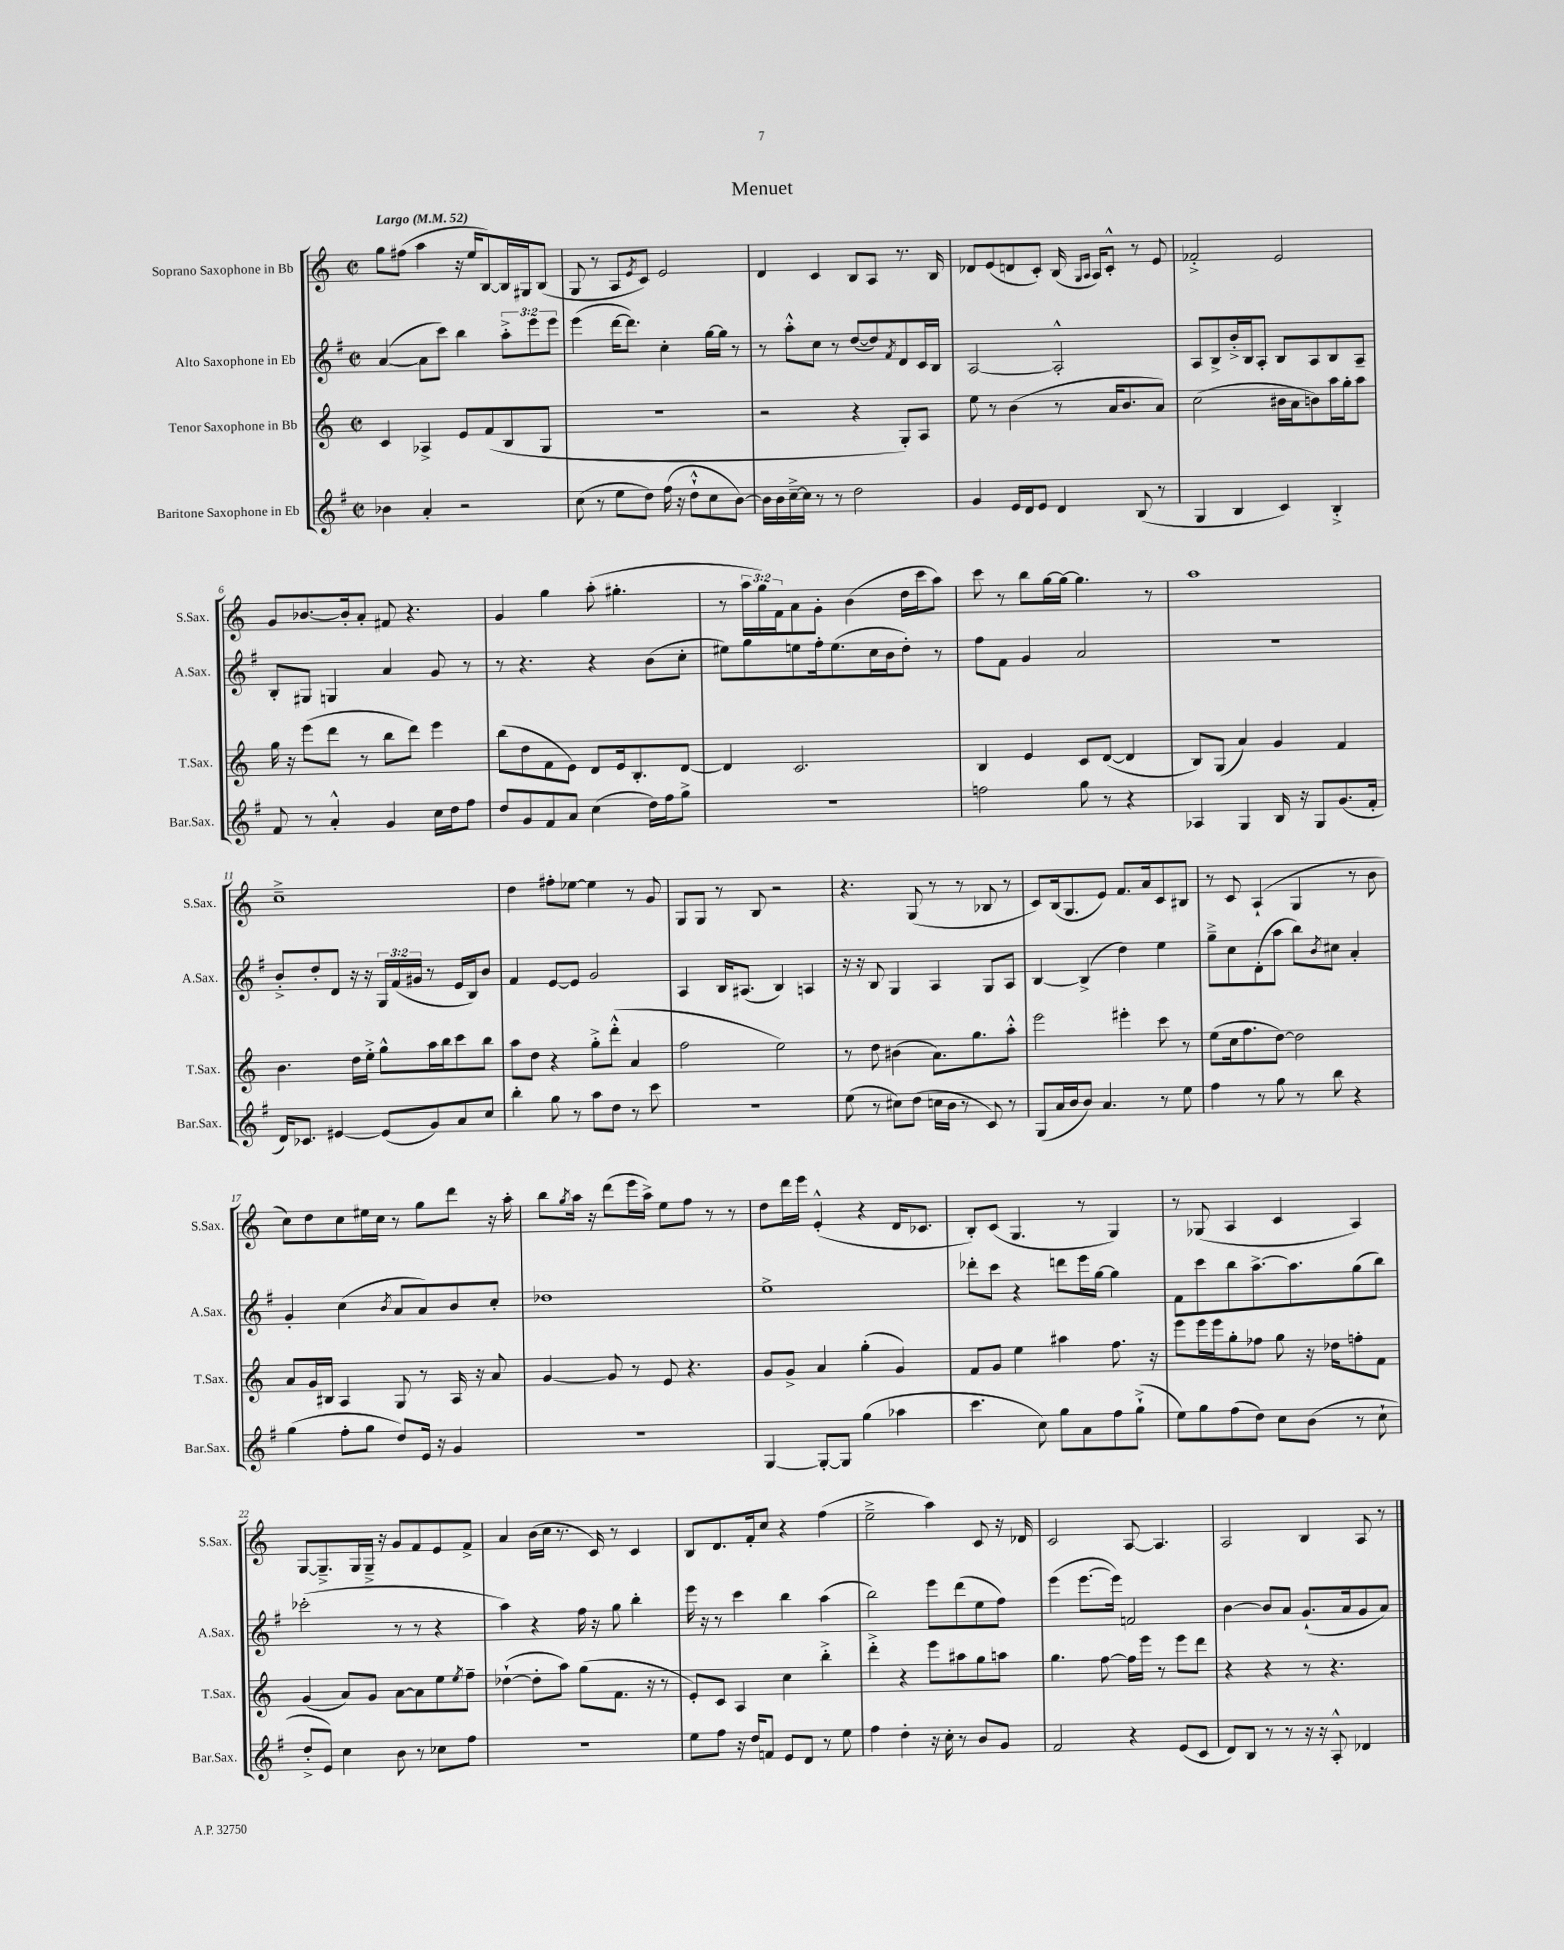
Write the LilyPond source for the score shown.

\header { title = "Menuet" }
<<
\new StaffGroup <<
\new Staff = "s0" \with { instrumentName = "Soprano Saxophone in Bb" shortInstrumentName = "S.Sax." } {
    \clef treble \key c \major \defaultTimeSignature \time 2/2 \override Staff.TupletNumber.text = #tuplet-number::calc-fraction-text \tempo "Largo" 4 = 52
    g''8 fis''8( a''4 r16 e''16 b8~) b16 gis16 b8( |
    g8 r8 a8 \acciaccatura { e'8 } c'8) e'2 |
    d'4 c'4 b8 a8 r8. b16 |
    des'8 e'8( d'8 c'8-.) b16( \grace { g16 a16 } a16) c'8-.-^ r8 e'8 |
    fes'2-.-> e'2 |
    g'8 bes'8.~ bes'16-. a'8-. fis'8 r4. |
    g'4 g''4 a''8-.( gis''4.-. |
    r8 \tuplet 3/2 { a''16 g''16) f'16 } a'8 g'8-. b'4( d''16 c'''16 a''8) |
    c'''8 r8 b''8 g''16~ g''16~ g''4. r8 |
    a''1 |
    c''1---> |
    d''4 fis''8-. ees''8~ ees''4 r8 g'8 |
    g8 g8 r8 b8 r2 |
    r4. g8( r8 r8 bes8 r8 |
    c'8) b16( g8. e'8) f'8. a'16 c'8 bis8 |
    r8 c'8 a4-!( g4 r8 b'8 |
    c''8) d''8 c''8 eis''16 c''16 r8 g''8 d'''8 r16 a''16-. |
    b''8 \acciaccatura { g''8 } a''16 r16 d'''8( e'''16 a''16->) e''8 f''8 r8 r8 |
    d''8 d'''16 e'''16 e'4-.-^( r4 d'16 ces'8. |
    b8-.) c'8( g4. r8 g4) |
    r8 ges8( a4 c'4 a4) |
    g8~ g8.---> g16 g16---> r16 g'8 f'8 e'8 f'8-> |
    a'4 b'16( c''16 r8. c'16) r8 c'4 |
    b8 d'8. f'16-. c''8 r4 f''4( |
    e''2---> a''4) c'8 r16 des'16 |
    c'2 a8~ a4. |
    a2 b4 a8 r8 \bar "|." |
}
\new Staff = "s1" \with { instrumentName = "Alto Saxophone in Eb" shortInstrumentName = "A.Sax." } {
    \clef treble \key g \major \defaultTimeSignature \time 2/2 \override Staff.TupletNumber.text = #tuplet-number::calc-fraction-text
    a'4~( a'8 c'''8) b''4 \tuplet 3/2 { a''8-.-> e'''8 e'''8 } |
    e'''4( d'''16~ d'''8.) c''4-. g''16~ g''16 r8 |
    r8 a''8-.-^ c''8 r8 d''8~( d''8) \acciaccatura { fis'8 } d'8 c'16 b16 |
    a2~ a2-.-^ |
    a8 b8-> b'16-.-> b16 a8-. b8 a8 b8 a8-- |
    b8-. gis8 g4 a'4 g'8 r8 |
    r8 r4. r4 b'8( c''8-. |
    eis''8) g''8 e''8 fis''16-. e''8.( c''16 b'16 d''8-.) r8 |
    fis''8 fis'8 g'4 a'2 |
    R1 |
    b'8-.-> d''8-. d'8 r16 r16 \tuplet 3/2 { g16 fis'16( gis'16 } r8 e'16 b16) b'8 |
    fis'4 e'8~ e'8 g'2 |
    a4 b16 ais8.( b4) a4 |
    r16 r16 b8 g4 a4 g8 a8 |
    b4~ b4->( d''4) e''4 |
    g''8---> c''8 d'8-.( a''8 b''8) \acciaccatura { b'8 } cis''8 a'4-. |
    g'4-. c''4( \acciaccatura { b'8 } a'8 a'8) b'8 c''8-. |
    des''1 |
    e''1-> |
    des'''8-. c'''8 r4 d'''8 e'''16 g''16~ g''4 |
    fis'8 c'''8 b''8 a''8.~-> a''8. g''8( b''8) |
    ces'''2-.( r8 r8 r4 |
    a''4) r4 fis''16 r16 g''8 b''4-. |
    e'''16 r16 r8 c'''4 b''4 a''4( |
    b''2) e'''8 d'''8( e''8 fis''8) |
    e'''4( e'''8.~ e'''16) f'2 |
    b'4~ b'8 a'8 g'8.-!( a'16 g'8 a'8) \bar "|." |
}
\new Staff = "s2" \with { instrumentName = "Tenor Saxophone in Bb" shortInstrumentName = "T.Sax." } {
    \clef treble \key c \major \defaultTimeSignature \time 2/2
    c'4 aes4-> e'8 f'8( b8 g8 |
    R1 |
    r2 r4 g8-.) a8 |
    e''8 r8 b'4( r8 a'16 b'8. a'8) |
    c''2( bis'16 a'16 b'8) a''16 g''16-. a''8 |
    g''16 r16 e'''8( d'''8 r8 b''8 d'''8) e'''4 |
    b''8( d''8 f'8 e'8) d'8 e'16 b8.-. d'8~ |
    d'4 c'2. |
    b4 e'4 c'8 d'8~( d'4 |
    b8) g8( a'4) g'4 f'4 |
    b'4. d''16 e''16-.-> g''8-^ a''16 b''16 c'''8 b''8 |
    a''8 d''8 r4 g''8-.-> d'''8-.-^( a'4 |
    f''2 e''2) |
    r8 d''8 bis'4( a'8.) g''8. a''8-.-^ |
    e'''2 eis'''4-. c'''8 r8 |
    e''8( c''16 f''8. d''8~) d''2 |
    a'8 g'16 bis16 a4 g8 r8 a16 r16 a'8 |
    g'4~ g'8 r8 e'8 r4. |
    g'8 g'8-> a'4 g''4-.( g'4) |
    f'8 g'8 e''4 ais''4 f''8. r16 |
    e'''8 e'''16 e'''16 g''8-. fes''8 g''8 r16 des''16 f''8-. f'8 |
    g'4( a'8) g'8 a'8~ a'8 e''8 \acciaccatura { e''8 } f''8-- |
    des''4~-!( des''8-. a''8) g''8( f'8. r16 r8 |
    e'8-.) c'8 a4 c''4 b''4-.-> |
    d'''4-.-> r4 e'''8 ais''8 g''8 a''8 |
    g''4. f''8~ f''16 e'''16 r8 e'''8 d'''8 |
    r4 r4 r8 r4. \bar "|." |
}
\new Staff = "s3" \with { instrumentName = "Baritone Saxophone in Eb" shortInstrumentName = "Bar.Sax." } {
    \clef treble \key g \major \defaultTimeSignature \time 2/2
    bes'4 a'4-. r2 |
    c''8( r8 e''8 d''8) fis''16( r16 d''8-!-^ c''8 b'8~) |
    b'16 b'16 c''16~---> c''16 r8 r8 d''2 |
    g'4 e'16 d'16 e'8 d'4 b8( r8 |
    g4 b4 c'4) b4-.-> |
    fis'8 r8 a'4-.-^ g'4 c''16 d''16 fis''8 |
    d''8 g'8 fis'8 a'8 c''4( d''16) fis''16 g''8-> |
    R1 |
    f''2 g''8 r8 r4 |
    aes4 g4 b16 r16 g8 g'8.( fis'16-. |
    d'16) ces'8. eis'4~ eis'8( g'8) a'8 c''8 |
    b''4-. g''8 r8 a''8 d''8 r8 c'''8 |
    R1 |
    e''8( r8 cis''8) d''8( c''16 b'16 r8 c'8) r8 |
    g8( a'16 b'16 b'8) a'4. r8 e''8 |
    fis''4 r8 g''8 r8 b''8 r4 |
    g''4( fis''8-. g''8 d''8) e'16 r16 g'4 |
    R1 |
    g4~ g8~-. g8 g''4( aes''4 |
    c'''4. c''8) g''8 a'8 fis''8 g''8-!->( |
    e''8) g''8 fis''8( d''8) c''8 b'8( r8 c''8-! |
    d''8-.-> e'8) c''4 b'8 r8 ces''8 fis''8 |
    R1 |
    e''8 fis''8 r16 d''16 f'8 e'8 d'8 r8 e''8 |
    fis''4 d''4-. r16 c''16-. r8 b'8 g'8 |
    fis'2 r4 e'8( c'8 |
    d'8) b8 r8 r8 r16 r16 a8-.-^ des'4 \bar "|." |
}
>>
>>
